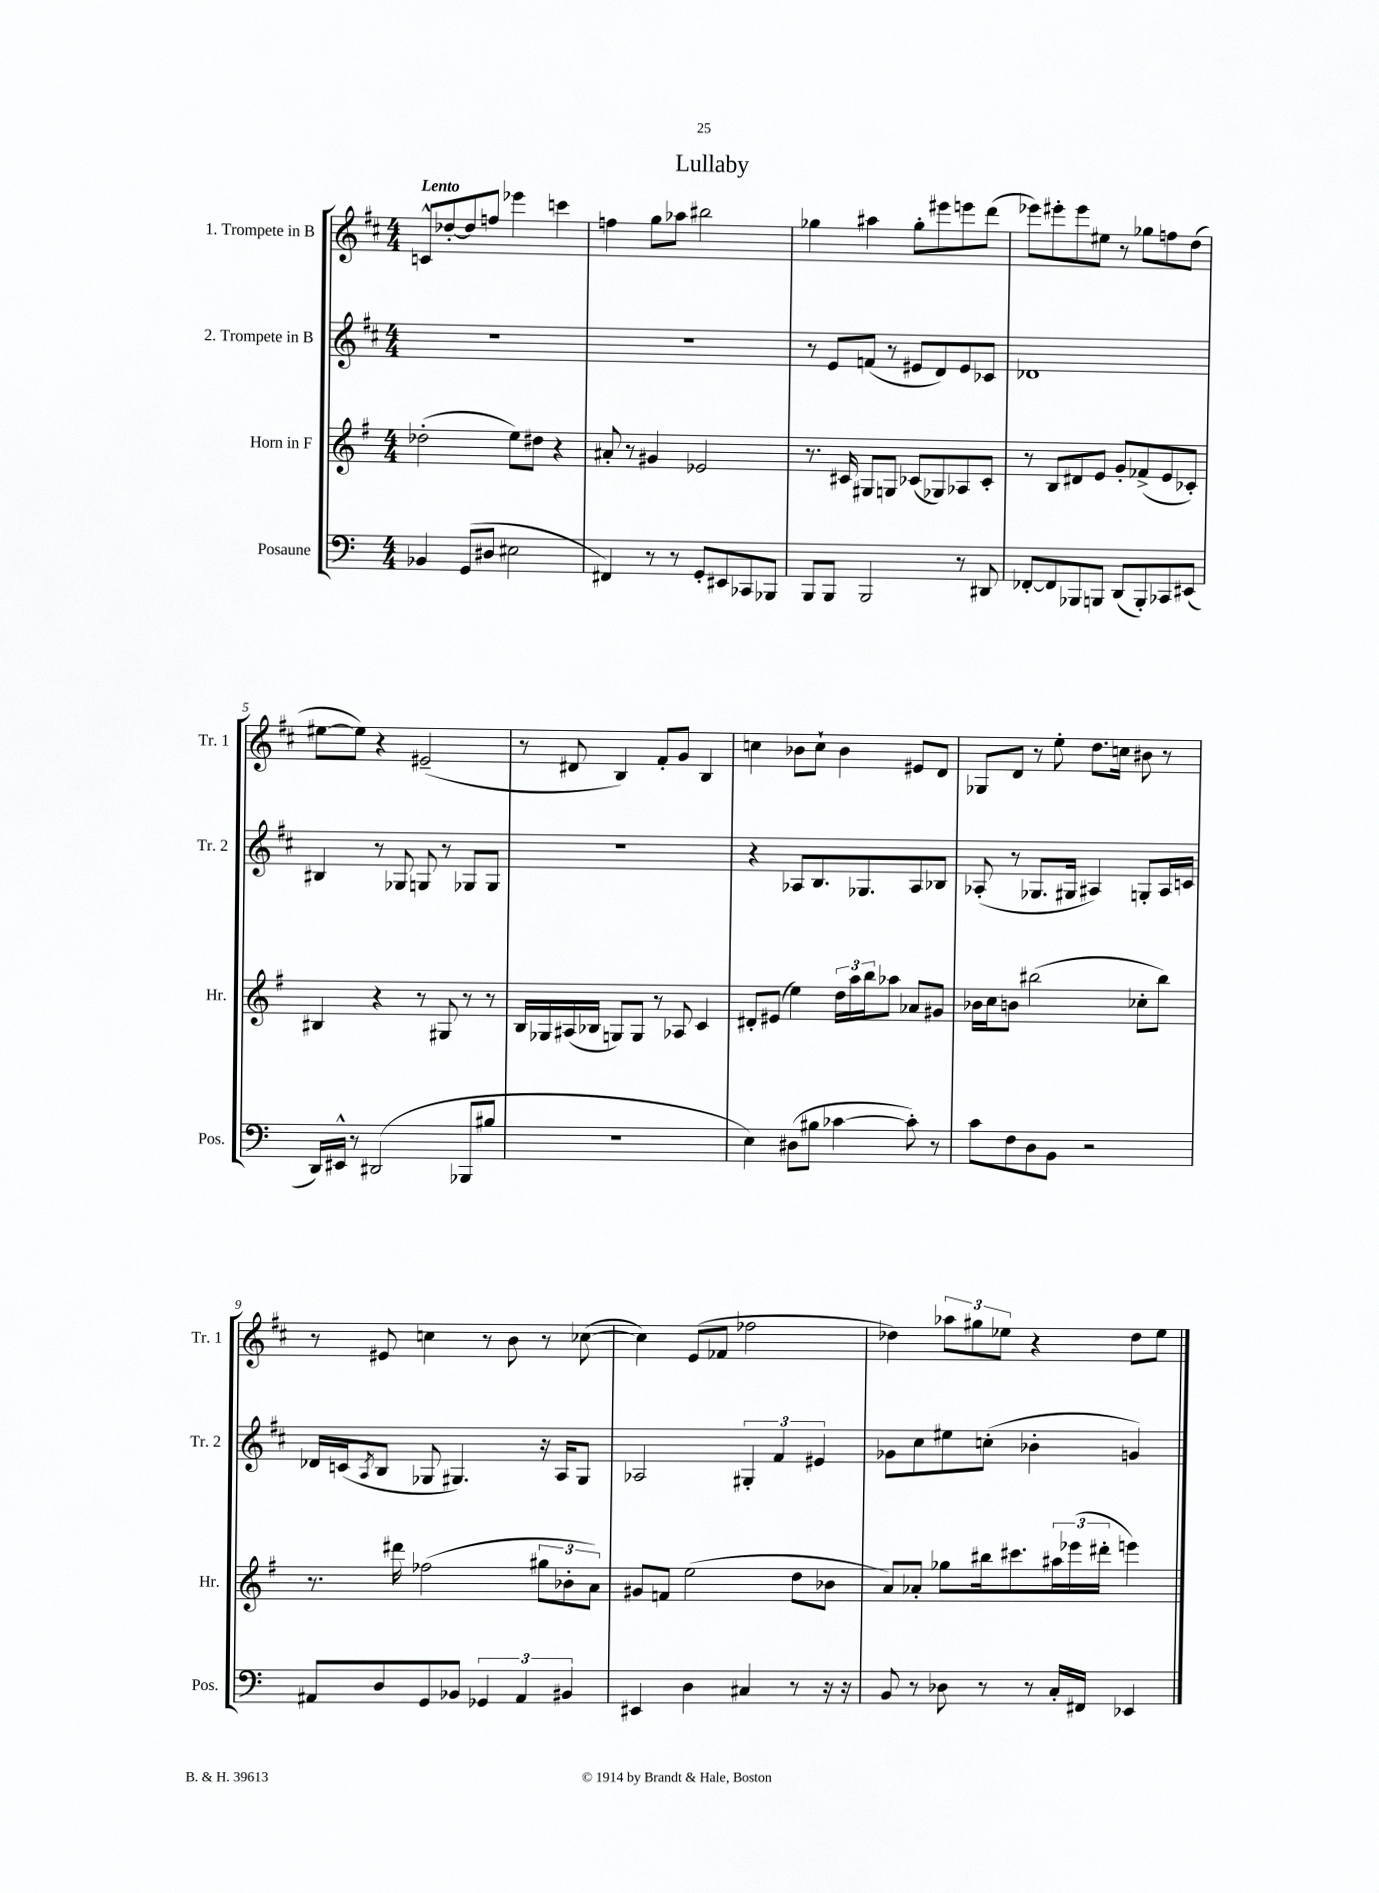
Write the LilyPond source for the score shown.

\header { title = "Lullaby" }
<<
\new StaffGroup <<
\new Staff = "s0" \with { instrumentName = "1. Trompete in B" shortInstrumentName = "Tr. 1" } {
    \clef treble \key d \major \numericTimeSignature \time 4/4 \tempo "Lento"
    c'8-^ des''8~-. des''8 f''8 ees'''4 c'''4 |
    f''4 g''8 aes''8 bis''2 |
    ges''4 ais''4 ges''8-. eis'''8 e'''8 d'''8( |
    ees'''8) eis'''8-. eis'''8 eis''8 r8 ges''8 f''8 d''8( |
    eis''8~ eis''8) r4 eis'2--( |
    r8 dis'8 b4) fis'8-. g'8 b4 |
    c''4 bes'8 c''8-! bes'4 eis'8 d'8 |
    ges8 d'8 r8 e''8-. d''8. c''16 bis'8 r8 |
    r8 eis'8 c''4 r8 b'8 r8 ces''8~( |
    ces''4) e'8( fes'8 fes''2 |
    des''4) \tuplet 3/2 { aes''8 gis''8 ees''8 } r4 des''8 ees''8 \bar "|." |
}
\new Staff = "s1" \with { instrumentName = "2. Trompete in B" shortInstrumentName = "Tr. 2" } {
    \clef treble \key d \major \numericTimeSignature \time 4/4
    R1 |
    R1 |
    r8 e'8 f'8( r8 eis'8 d'8) eis'8 ces'8 |
    des'1 |
    bis4 r8 ges8 g8 r8 ges8 ges8 |
    R1 |
    r4 aes8 b8. ges8. aes8 bes8 |
    aes8-.( r8 ges8. gis16 ais4) g8-. ais16 c'16 |
    des'16 c'16( \acciaccatura { a8 } b8 ges8 gis4.) r16 a16 gis8 |
    aes2 \tuplet 3/2 { gis4-. fis'4 eis'4 } |
    ges'8 cis''8 eis''8 c''8-.( bes'4-. g'4) \bar "|." |
}
\new Staff = "s2" \with { instrumentName = "Horn in F" shortInstrumentName = "Hr." } {
    \clef treble \key g \major \numericTimeSignature \time 4/4
    des''2-.( e''8) dis''8 r4 |
    ais'8-. r8 gis'4 ees'2 |
    r8. cis'16 gis8 g8 ces'8( ges8) aes8 ces'8-. |
    r8 b8 dis'8 e'8 g'8-. fes'8->( e'8 ces'8-.) |
    bis4 r4 r8 gis8 r8 r8 |
    b16 ges16 ais16( bes16 g8) g8 r8 aes8 c'4 |
    dis'8-. eis'8( e''4) \tuplet 3/2 { d''16 a''16 b''16 } aes''8 aes'8 gis'8 |
    bes'16 c''16 b'8 bis''2( ces''8-. bis''8) |
    r8. dis'''16 fes''2( \tuplet 3/2 { gis''8 bes'8-. a'8) } |
    gis'8 f'8 e''2( d''8 bes'8 |
    a'8) aes'8-. ges''8 bis''16 cis'''8. \tuplet 3/2 { ais''16 ees'''16( dis'''16-. } e'''4) \bar "|." |
}
\new Staff = "s3" \with { instrumentName = "Posaune" shortInstrumentName = "Pos." } {
    \clef bass \key c \major \numericTimeSignature \time 4/4
    bes,4 g,8( dis8 eis2 |
    fis,4) r8 r8 g,8-. eis,8 ces,8 bes,,8 |
    b,,8 b,,8 b,,2 r8 dis,8 |
    fes,8~-. fes,8 bes,,8 b,,8 d,8( b,,8-.) ces,8 eis,8( |
    d,16) eis,16-^ r8 dis,2( bes,,8 bis8 |
    r1 |
    e4) dis8( bis8 ces'4~ ces'8-.) r8 |
    c'8 f8 d8 b,8 r2 |
    ais,8 d8 g,8 bes,8 \tuplet 3/2 { ges,4 ais,4 bis,4 } |
    eis,4 d4 cis4 r8 r16 r16 |
    b,8 r8 des8 r8 r8 c16-. fis,16 ees,4 \bar "|." |
}
>>
>>
